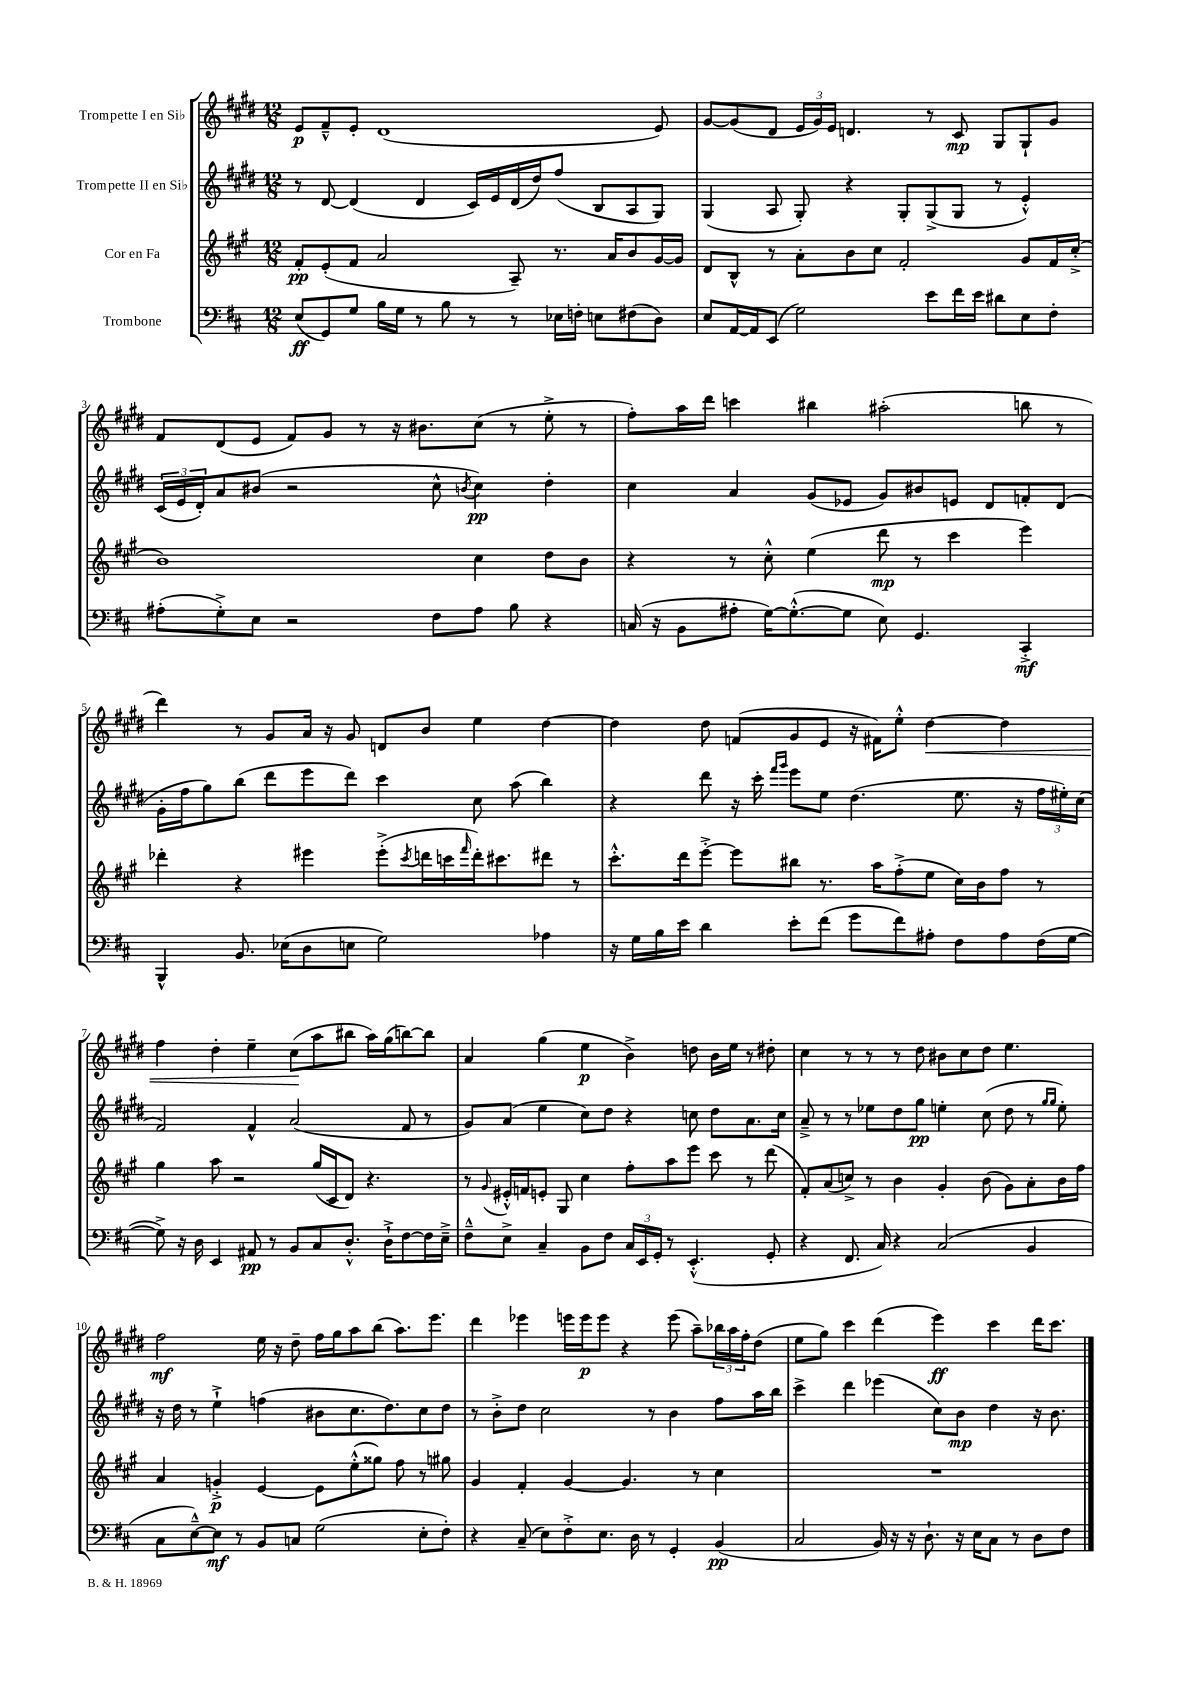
<<
\new StaffGroup <<
\new Staff = "s0" \with { instrumentName = "Trompette I en Sib" } {
    \clef treble \key e \major \numericTimeSignature \time 12/8
    e'8\p fis'8---^ e'8-. dis'1( e'8) |
    gis'8~ gis'8( dis'8 \tuplet 3/2 { e'16 gis'16) e'16 } d'4. r8 cis'8\mp gis8 gis8-! gis'8 |
    fis'8 dis'8( e'8 fis'8) gis'8 r8 r16 bis'8. cis''8( r8 e''8-.-> r8 |
    fis''8-.) a''16 dis'''16 c'''4 bis''4 ais''2-.( b''8 r8 |
    dis'''4) r8 gis'8 a'16 r16 gis'8 d'8 b'8 e''4 dis''4~ |
    dis''4 dis''8 f'8( gis'8 e'8 r16 fis'16) e''8-.-^ dis''4~\< dis''4 |
    fis''4 dis''4-. e''4-- cis''8\!( a''8 bis''8 a''16) gis''16( b''8~) b''8 |
    a'4 gis''4( e''4\p b'4->) d''8 b'16 e''16 r8 dis''8-. |
    cis''4 r8 r8 r8 dis''8 bis'8 cis''8 dis''8 e''4. |
    fis''2\mf e''16 r16 dis''8-- fis''16 gis''16 a''8 b''8( a''8.) e'''8. |
    dis'''4 ees'''4 e'''16 e'''16\p e'''8 r4 e'''8( a''8--) \tuplet 3/2 { bes''16 a''16 fis''16-. } dis''8( |
    e''8 gis''8) cis'''4 dis'''4( e'''4\ff) cis'''4 dis'''16 cis'''8. \bar "|." |
}
\new Staff = "s1" \with { instrumentName = "Trompette II en Sib" } {
    \clef treble \key e \major \numericTimeSignature \time 12/8
    r8 dis'8~ dis'4( dis'4 cis'16) e'16 dis'16( dis''16) fis''8( b8 a8 gis8) |
    gis4( a8 gis8-.) r4 gis8-. gis8->( gis8 r8 e'4-.-^) |
    \tuplet 3/2 { cis'16( e'16 dis'16-.) } a'8 bis'8( r2 cis''8-^ \acciaccatura { b'8 } cis''4\pp) dis''4-. |
    cis''4 a'4 gis'8( ees'8 gis'8) bis'8 e'8 dis'8 f'8-. dis'8( |
    gis'16-. fis''16 gis''8) b''8( dis'''8 e'''8 dis'''8) cis'''4 cis''8 a''8( b''4) |
    r4 dis'''8 r16 cis'''16-. \grace { fis'''16 gis'''16 } e'''8 e''8 dis''4.( e''8. r16 \tuplet 3/2 { fis''16 eis''16-.) cis''16( } |
    fis'2) fis'4-^ a'2( fis'8 r8 |
    gis'8) a'8( e''4 cis''8) dis''8 r4 c''8 dis''8 a'8. c''16 |
    a'8---> r8 r8 ees''8 dis''8 gis''8\pp e''4-. cis''8( dis''8 r8 \grace { gis''16 gis''16 } e''8-.) |
    r16 dis''16 r8 e''4-!-> f''4( bis'8 cis''8. dis''8.) cis''8 dis''8 |
    r8 b'8-.-> dis''8 cis''2 r8 b'4 fis''8 a''16 b''16 |
    cis'''4-> dis'''4 ees'''4( cis''8) b'8\mp dis''4 r16 b'8. \bar "|." |
}
\new Staff = "s2" \with { instrumentName = "Cor en Fa" } {
    \clef treble \key a \major \numericTimeSignature \time 12/8
    fis'8-.\pp e'8-.( fis'8 a'2 a8--) r8. a'16 b'8 gis'16~ gis'16 |
    d'8 b8-^ r8 a'8-. b'8 cis''8 fis'2-. gis'8 fis'16 cis''16-.->( |
    b'1) cis''4 d''8 b'8 |
    r4 r8 cis''8-.-^ e''4( d'''8\mp r8 cis'''4 e'''4) |
    des'''4-. r4 eis'''4 eis'''8-.->( \acciaccatura { cis'''8 } d'''16 c'''16 \grace { fis'''16 } d'''16-.) cis'''8. dis'''8 r8 |
    cis'''8.-.-^ d'''16 e'''8~-.-> e'''8 bis''8 r8. a''16 fis''8-.->( e''8 cis''16) b'16 fis''8 r8 |
    gis''4 a''8 r2 gis''16( cis'16 d'8) r4. |
    r8 \appoggiatura { gis'8 } eis'16-.-^ f'16 e'8-. gis8 cis''4 fis''8-. a''8 e'''8 cis'''8 r8 d'''8( |
    fis'8-.) a'8( c''8->) r8 b'4 gis'4-. b'8( gis'8) a'8-. b'16 fis''16 |
    a'4 g'4-.->\p e'4~ e'8 e''8-.-^( gisis''8) fis''8 r8 gis''8 |
    gis'4 fis'4-. gis'4~ gis'4. r8 cis''4 |
    R1. \bar "|." |
}
\new Staff = "s3" \with { instrumentName = "Trombone" } {
    \clef bass \key d \major \numericTimeSignature \time 12/8
    e8\ff( g,8) g8 b16 g16 r8 b8 r8 r8 ees16 f16-. e8 fis8( d8) |
    e8 a,16~ a,16 e,8( g2) e'8 fis'16 e'16 dis'8 e8 fis8-. |
    ais8-.( g8-.->) e8 r2 fis8 ais8 b8 r4 |
    c16( r16 b,8 ais8-. g16~) g8.~-.-^( g8 e8) g,4. cis,4-.->\mf |
    b,,4-^ b,8. ees16( d8 e8 g2) aes4 |
    r16 g16 b16 e'16 d'4 e'8-. fis'8( g'8 fis'8) ais8-. fis8 ais8 fis16( g16~ |
    g8->) r16 d16 e,4 ais,8\pp r8 b,8 cis8 d8.-.-^ d16-!-> fis8~ fis16 e16---> |
    fis8---^ e8-> cis4-- b,8 fis8 \tuplet 3/2 { cis16 e,16 g,16-. } r8 e,4.-.-^( g,8-. |
    r4 fis,8. cis16) r4 cis2( b,4 |
    cis8 e8~---^) e8\mf r8 b,8 c8 g2( e8-. fis8-.) |
    r4 cis8--( e8) fis8-.-> e8. d16 r8 g,4-. b,4\pp( |
    cis2 b,16) r16 r16 d8.-! r16 e16 cis8 r8 d8 fis8 \bar "|." |
}
>>
>>
